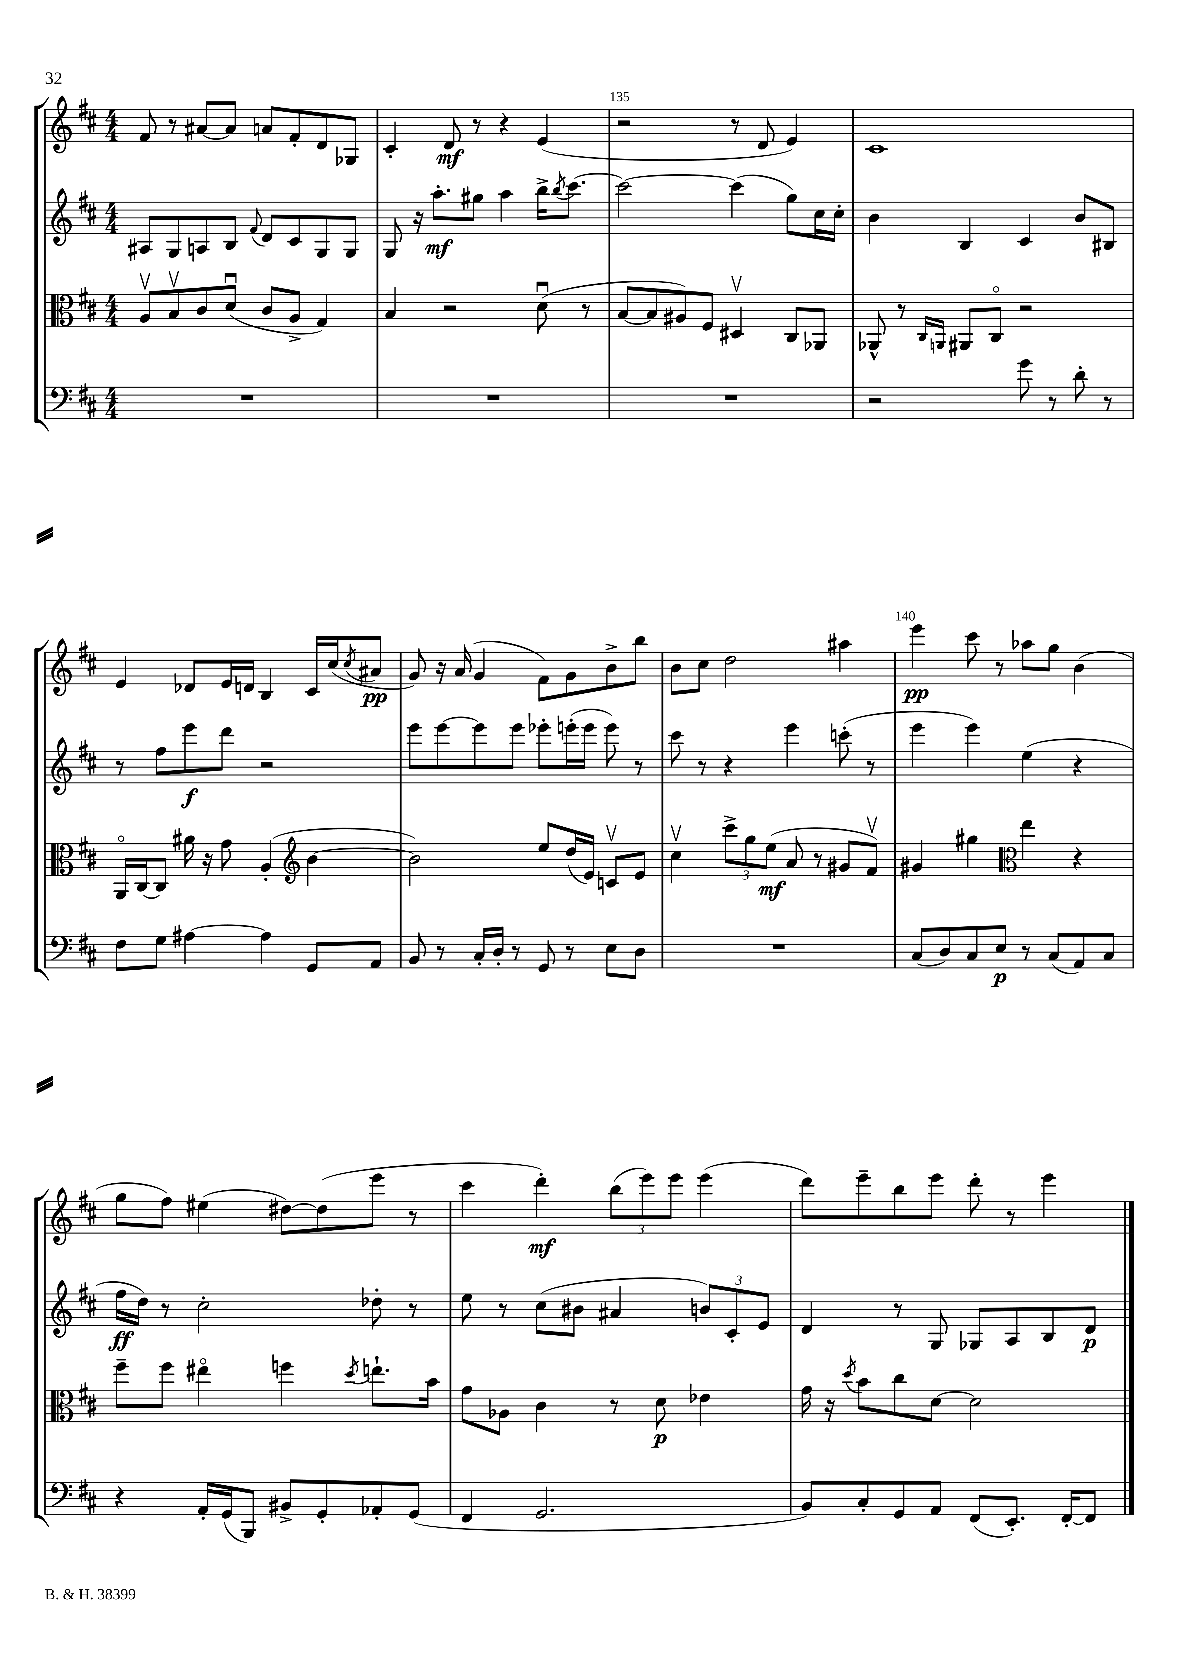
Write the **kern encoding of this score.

**kern	**dynam	**kern	**dynam	**kern	**dynam	**kern	**dynam
*part4	*part4	*part3	*part3	*part2	*part2	*part1	*part1
*staff4	*staff4	*staff3	*staff3	*staff2	*staff2	*staff1	*staff1
*clefF4	*	*clefC3	*	*clefG2	*	*clefG2	*
*k[f#c#]	*	*k[f#c#]	*	*k[f#c#]	*	*k[f#c#]	*
*M4/4	*	*M4/4	*	*M4/4	*	*M4/4	*
=133	=133	=133	=133	=133	=133	=133	=133
1r	.	8Av/L	.	8A#X/L	.	8f#/	.
.	.	8Bv/	.	8G/	.	8r	.
.	.	8c#/	.	8An/	.	[8a#X/L	.
.	.	(8du/J	.	8B/J	.	8a#/J]	.
.	.	.	.	8qqf#/	.	.	.
.	.	8c#/L	.	8d/L	.	8an/L	.
.	.	8A^/J	.	8c#/	.	8f#'/	.
.	.	4G/)	.	8G/	.	8d/	.
.	.	.	.	8G/J	.	8G-X/J	.
=134	=134	=134	=134	=134	=134	=134	=134
1r	.	4B/	.	8G/	.	4c#'/	.
.	.	.	.	16r	.	.	.
.	.	.	.	8.aa'\L	mf	.	.
.	.	2r	.	.	.	8d/	mf
.	.	.	.	8gg#X\J	.	8r	.
.	.	.	.	4aa\	.	4r	.
.	.	(8du\	.	16bb^\KL	.	(4e/	.
.	.	.	.	8qbb/	.	.	.
.	.	.	.	[8.ccc#\J	.	.	.
.	.	8r	.	.	.	.	.
=135	=135	=135	=135	=135	=135	=135	=135
1r	.	[8B/L	.	2ccc#\_	.	2r	.
.	.	8B/]	.	.	.	.	.
.	.	8A#X/)	.	.	.	.	.
.	.	8F#/J	.	.	.	.	.
.	.	4D#Xv/	.	(4ccc#\]	.	8r	.
.	.	.	.	.	.	8d/	.
.	.	8C#/L	.	8gg\L)	.	4e/)	.
.	.	8AA-X/J	.	16cc#\L	.	.	.
.	.	.	.	16cc#'\JJ	.	.	.
=136	=136	=136	=136	=136	=136	=136	=136
2r	.	8AA-X^^/	.	4b\	.	1c#	.
.	.	8r	.	.	.	.	.
.	.	16qqC#/LL	.	.	.	.	.
.	.	16qqAAn/JJ	.	.	.	.	.
.	.	8AA#X/L	.	4B/	.	.	.
.	.	8C#/J	.	.	.	.	.
8g\	.	2r	.	4c#/	.	.	.
8r	.	.	.	.	.	.	.
8d'\	.	.	.	8b/L	.	.	.
8r	.	.	.	8B#X/J	.	.	.
!!LO:LB:g=z
=137	=137	=137	=137	=137	=137	=137	=137
8F#\L	.	16AA/LL	.	8r	.	4e/	.
.	.	[16C#/J	.	.	.	.	.
8G\J	.	8C#/J]	.	8ff#\L	.	.	.
[4A#X\	.	16a#X\	.	8eee\	f	8d-X/L	.
.	.	16r	.	.	.	.	.
.	.	8g\	.	8ddd\J	.	16e/L	.
.	.	.	.	.	.	16dn/JJ	.
4A#\]	.	(4A'/	.	2r	.	4B/	.
*	*	*clefG2	*	*	*	*	*
8GG/L	.	[4b\	.	.	.	16c#/LL	.
.	.	.	.	.	.	(16cc#/J	.
.	.	.	.	.	.	8qcc#/	.
8AA/J	.	.	.	.	.	8a#X/J	pp
=138	=138	=138	=138	=138	=138	=138	=138
8BB/	.	2b\])	.	8eee\L	.	8g/)	.
8r	.	.	.	[8eee\	.	16r	.
.	.	.	.	.	.	(16a/	.
16C#'/LL	.	.	.	8eee\]	.	4g/	.
16D'/JJ	.	.	.	.	.	.	.
8r	.	.	.	8eee\J	.	.	.
8GG/	.	8ee/L	.	8eee-X'\L	.	8f#\L)	.
8r	.	(16dd/L	.	(16eeen'\L	.	8g\	.
.	.	16e/JJ)	.	16eee\JJ	.	.	.
8E\L	.	8cnv/L	.	8eee\)	.	8b^\	.
8D\J	.	8e/J	.	8r	.	8bb\J	.
=139	=139	=139	=139	=139	=139	=139	=139
1r	.	4cc#v\	.	8ccc#\	.	8b\L	.
.	.	.	.	8r	.	8cc#\J	.
.	.	12ccc#^\L	.	4r	.	2dd\	.
.	.	12gg\	.	.	.	.	.
.	.	(12ee\J	mf	.	.	.	.
.	.	8a/	.	4eee\	.	.	.
.	.	8r	.	.	.	.	.
.	.	8g#X/L	.	(8cccn'\	.	4aa#X\	.
.	.	8f#v/J)	.	8r	.	.	.
=140	=140	=140	=140	=140	=140	=140	=140
(8C#/L	.	4g#X/	.	4eee\	.	4eee\	pp
8D/)	.	.	.	.	.	.	.
8C#/	.	4gg#X\	.	4eee\)	.	8ccc#\	.
8E/J	p	.	.	.	.	8r	.
*	*	*clefC3	*	*	*	*	*
8r	.	4ee\	.	(4ee\	.	8aa-X\L	.
(8C#/L	.	.	.	.	.	8gg\J	.
8AA/)	.	4r	.	4r	.	(4b\	.
8C#/J	.	.	.	.	.	.	.
!!LO:LB:g=z
=141	=141	=141	=141	=141	=141	=141	=141
4r	.	8ff#~\L	.	16ff#\LL	ff	8gg\L	.
.	.	.	.	16dd\JJ)	.	.	.
.	.	8ff#\J	.	8r	.	8ff#\J)	.
16AA'/LL	.	4ee#X\	.	2cc#'\	.	(4ee#X\	.
(16GG/J	.	.	.	.	.	.	.
8BBB/J)	.	.	.	.	.	.	.
8BB#X^/L	.	4ffn\	.	.	.	[8dd#X\L)	.
8GG'/	.	.	.	.	.	(8dd#\]	.
.	.	8qdd/	.	.	.	.	.
8AA-X'/	.	8.een`\L	.	8dd-X'\	.	8eee\J	.
(8GG/J	.	.	.	8r	.	8r	.
.	.	16b\Jk	.	.	.	.	.
=142	=142	=142	=142	=142	=142	=142	=142
4FF#/	.	8g\L	.	8ee\	.	4ccc#\	.
.	.	8A-X\J	.	8r	.	.	.
2.GG/	.	4c#\	.	(8cc#\L	.	4ddd'\)	mf
.	.	.	.	8b#X\J	.	.	.
.	.	8r	.	4a#X/	.	(12bb\L	.
.	.	.	.	.	.	12eee\)	.
.	.	8d\	p	.	.	.	.
.	.	.	.	.	.	12eee\J	.
.	.	4e-X\	.	12bn/L)	.	(4eee\	.
.	.	.	.	12c#'/	.	.	.
.	.	.	.	12e/J	.	.	.
=143	=143	=143	=143	=143	=143	=143	=143
8BB/L)	.	16g\	.	4d/	.	8ddd\L)	.
.	.	16r	.	.	.	.	.
.	.	8qdd/	.	.	.	.	.
8C#'/	.	8b\L	.	.	.	8eee~\	.
8GG/	.	8cc#\	.	8r	.	8bb\	.
8AA/J	.	[8d\J	.	8G/	.	8eee\J	.
(8FF#/L	.	2d\]	.	8G-X/L	.	8ddd'\	.
8.EE'/J)	.	.	.	8A/	.	8r	.
.	.	.	.	8B/	.	4eee\	.
[16FF#'/KL	.	.	.	.	.	.	.
8FF#/J]	.	.	.	8d/J	p	.	.
==	==	==	==	==	==	==	==
*-	*-	*-	*-	*-	*-	*-	*-
